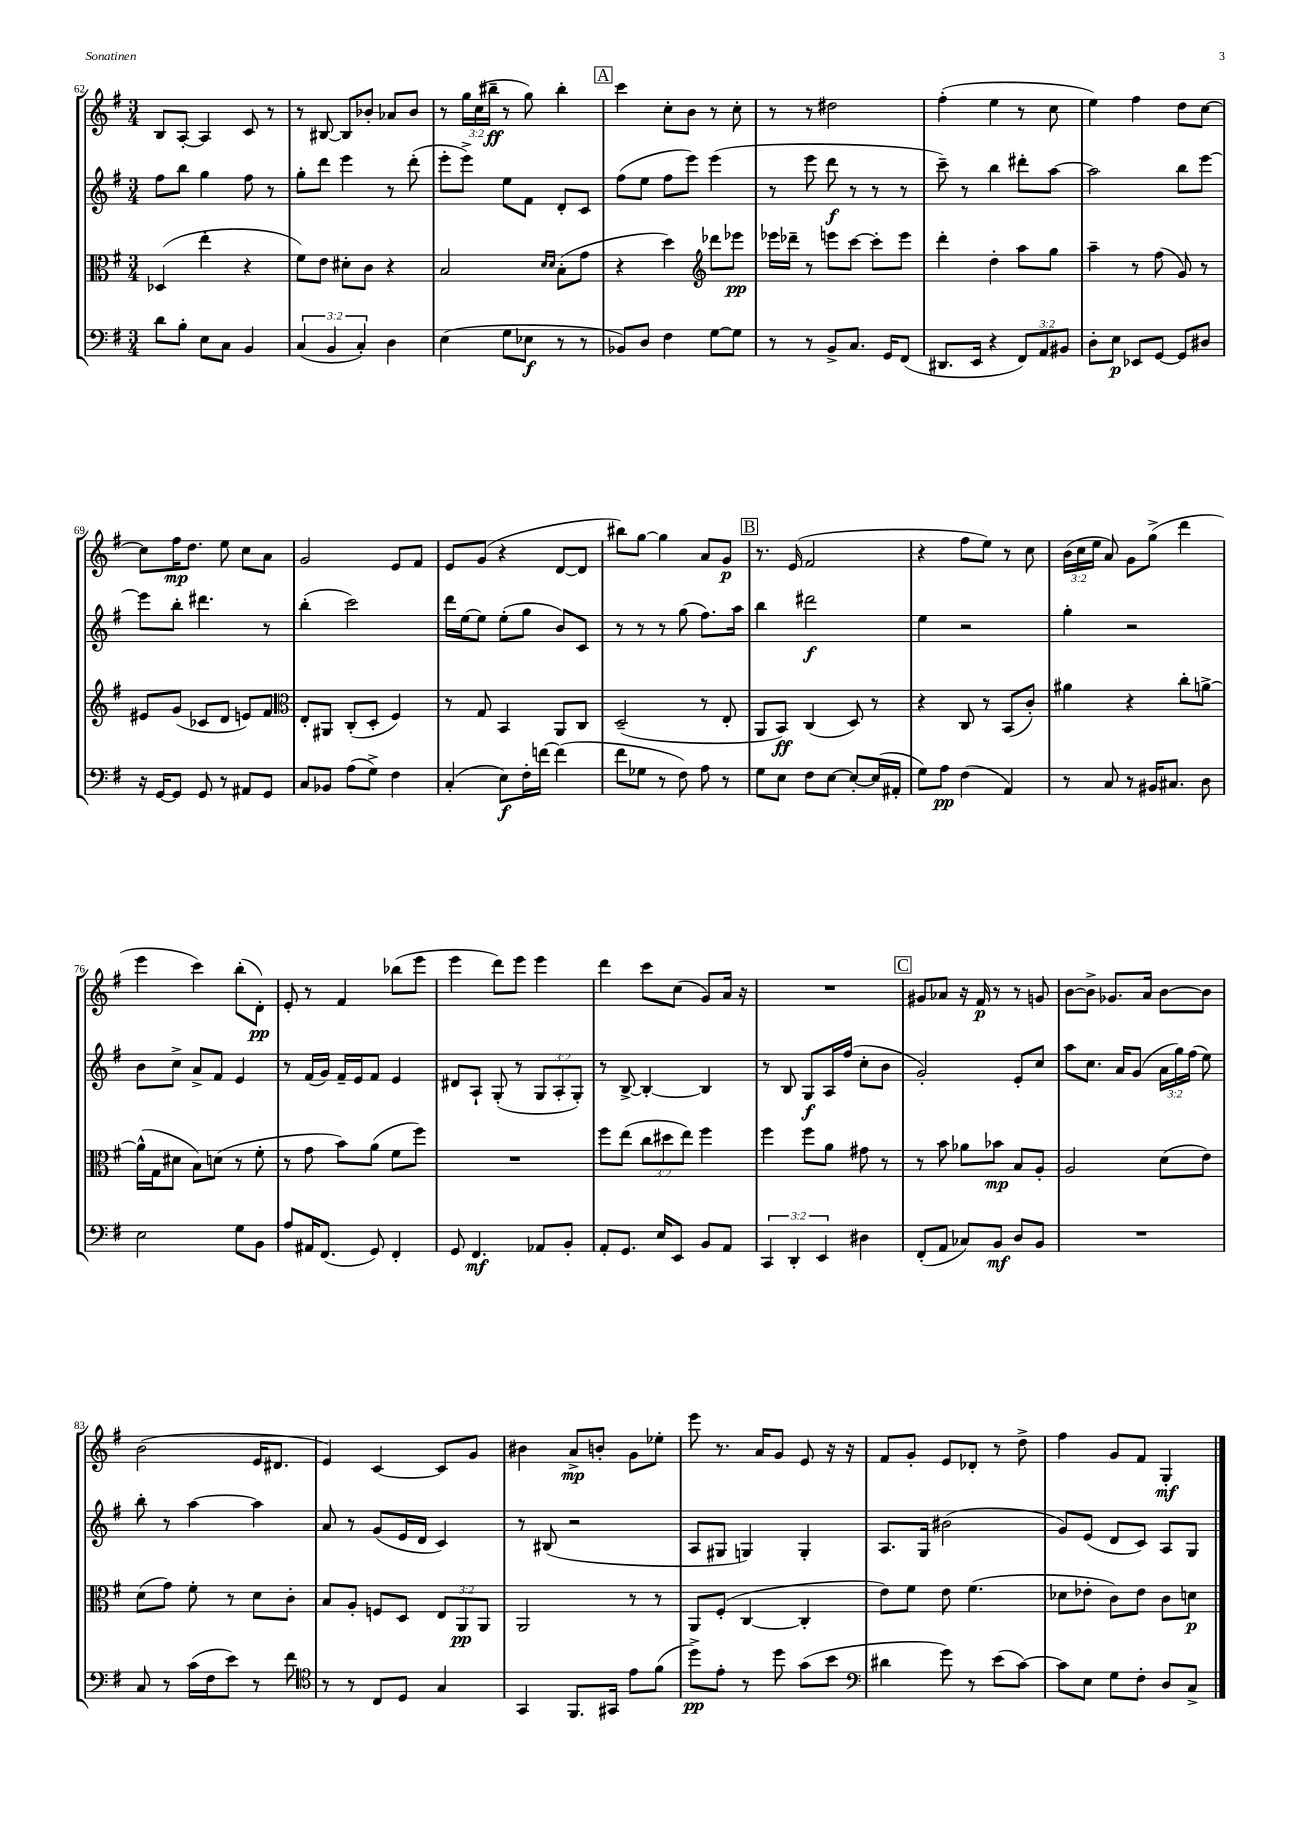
<<
\new StaffGroup <<
\new Staff = "s0" {
    \clef treble \key g \major \numericTimeSignature \time 3/4 \override Staff.TupletNumber.text = #tuplet-number::calc-fraction-text
    \autoBeamOff b8[ a8]~-. a4 c'8 r8 |
    r8 bis8~ bis8[ bes'8]-. aes'8[ bes'8] |
    r8 \tuplet 3/2 { g''16[ c''16( bis''16]--\ff } r8 g''8) bis''4-. |
    \mark \markup { \box "A" } c'''4 c''8[-. b'8] r8 c''8-. |
    r8 r8 dis''2 |
    fis''4-.( e''4 r8 c''8 |
    e''4) fis''4 d''8[ c''8]~ |
    c''8[ fis''16\mp d''8.] e''8 c''8[ a'8] |
    g'2 e'8[ fis'8] |
    e'8[ g'8]( r4 d'8[~ d'8] |
    bis''8[) g''8]~ g''4 a'8[ g'8]\p |
    \mark \markup { \box "B" } r8. e'16( fis'2 |
    r4 fis''8[ e''8]) r8 c''8 |
    \tuplet 3/2 { b'16[( c''16 e''16] } a'8) g'8[ g''8]->( d'''4 |
    e'''4 c'''4) b''8[-.( d'8]-.\pp) |
    e'8-. r8 fis'4 bes''8[( e'''8] |
    e'''4 d'''8[) e'''8] e'''4 |
    d'''4 c'''8[ c''8]( g'8[) a'16] r16 |
    R2. |
    \mark \markup { \box "C" } gis'8[ aes'8] r16 fis'16\p r8 r8 g'8 |
    b'8[~ b'8]-> ges'8.[ a'16] b'8[~ b'8] |
    b'2( e'16[ dis'8.] |
    e'4) c'4~ c'8[ g'8] |
    bis'4 a'8[->\mp b'8]-. g'8[ ees''8]-. |
    e'''8 r8. a'16[ g'8] e'8 r16 r16 |
    fis'8[ g'8]-. e'8[ des'8]-. r8 d''8-> |
    fis''4 g'8[ fis'8] g4-.\mf \bar "|." |
}
\new Staff = "s1" {
    \clef treble \key g \major \numericTimeSignature \time 3/4 \override Staff.TupletNumber.text = #tuplet-number::calc-fraction-text
    \autoBeamOff fis''8[ b''8] g''4 fis''8 r8 |
    g''8[-. d'''8] e'''4 r8 d'''8-.( |
    e'''8[-. e'''8]->) e''8[ fis'8] d'8[-. c'8] |
    \mark \markup { \box "A" } fis''8[( e''8] fis''8[ e'''8]) e'''4( |
    r8 e'''8 d'''8\f r8 r8 r8 |
    c'''8--) r8 b''4 dis'''8[-. a''8]~ |
    a''2 b''8[ e'''8]~ |
    e'''8[ b''8]-. dis'''4. r8 |
    b''4-.( c'''2) |
    d'''16[ e''16~ e''8] e''8[-.( g''8] b'8[) c'8] |
    r8 r8 r8 g''8( fis''8.[) a''16] |
    \mark \markup { \box "B" } b''4 dis'''2\f |
    e''4 r2 |
    g''4-. r2 |
    b'8[ c''8]-> a'8[-> fis'8] e'4 |
    r8 fis'16[( g'16]) fis'16[-- e'16 fis'8] e'4 |
    dis'8[ a8]-! g8-.( r8 \tuplet 3/2 { g8[ a8-. g8]-.) } |
    r8 b8~-> b4~-. b4 |
    r8 b8 g8[\f a16 fis''16]( c''8[-. b'8] |
    \mark \markup { \box "C" } g'2-.) e'8[-. c''8] |
    a''8[ c''8.] a'16[ g'8]( \tuplet 3/2 { a'16[ g''16) fis''16]( } e''8) |
    b''8-. r8 a''4~ a''4 |
    a'8 r8 g'8[( e'16 d'16] c'4) |
    r8 bis8( r2 |
    a8[ gis8] g4) g4-. |
    a8.[ g16] bis'2( |
    g'8[) e'8]( d'8[ c'8]) a8[ g8] \bar "|." |
}
\new Staff = "s2" {
    \clef alto \key g \major \numericTimeSignature \time 3/4 \override Staff.TupletNumber.text = #tuplet-number::calc-fraction-text
    \autoBeamOff des4( e''4-. r4 |
    fis'8[) e'8] dis'8[-. c'8] r4 |
    b2 \grace { d'16[ d'16] } b8[-.( g'8] |
    \mark \markup { \box "A" } r4 d''4) \clef treble des'''8[ ees'''8]\pp |
    ees'''16[ des'''16]-- r8 e'''8[ c'''8]~ c'''8[-. e'''8] |
    d'''4-. d''4-. a''8[ g''8] |
    a''4-- r8 fis''8( g'8) r8 |
    eis'8[ g'8]( ces'8[ d'8] e'8[) fis'8] |
    \clef alto e8[-. ais,8] c8[-.( d8]-. fis4) |
    r8 g8 b,4 a,8[ c8] |
    d2--( r8 e8-. |
    \mark \markup { \box "B" } a,8[ b,8]\ff) c4( d8) r8 |
    r4 c8 r8 b,8[( c'8]-.) |
    ais'4 r4 c''8[-. a'8]~-> |
    a'16[-^( g16 dis'8] b8[) d'8]( r8 fis'8-. |
    r8 g'8 b'8[) a'8]( fis'8[ fis''8]) |
    R2. |
    fis''8[ e''8]( \tuplet 3/2 { c''8[ dis''8 e''8]) } fis''4 |
    fis''4 fis''8[ a'8] gis'8 r8 |
    \mark \markup { \box "C" } r8 b'8 aes'8[ bes'8]\mp b8[ a8]-. |
    a2 d'8[( e'8]) |
    d'8[( g'8]) fis'8-. r8 d'8[ c'8]-. |
    b8[ a8]-. f8[ d8] \tuplet 3/2 { e8[ a,8\pp a,8] } |
    a,2 r8 r8 |
    a,8[ fis8]-.( c4~ c4-. |
    e'8[) fis'8] e'8 fis'4.( |
    des'8[ ees'8]-. c'8[) ees'8] c'8[ d'8]\p \bar "|." |
}
\new Staff = "s3" {
    \clef bass \key g \major \numericTimeSignature \time 3/4 \override Staff.TupletNumber.text = #tuplet-number::calc-fraction-text
    \autoBeamOff d'8[ b8]-. e8[ c8] b,4 |
    \tuplet 3/2 { c4( b,4 c4-.) } d4 |
    e4( g8[ ees8]\f r8 r8 |
    \mark \markup { \box "A" } bes,8[) d8] fis4 g8[~ g8] |
    r8 r8 b,8[-> c8.] g,16[ fis,8]( |
    dis,8.[ e,16] r4 \tuplet 3/2 { fis,8[) a,8 bis,8] } |
    d8[-. e8]\p ees,8[ g,8]~ g,8[ dis8] |
    r16 g,16[~ g,8] g,8 r8 ais,8[ g,8] |
    c8[ bes,8] a8[( g8]->) fis4 |
    c4-.( e8[\f) fis16-. f'16]~ f'4( |
    fis'8[ ges8] r8 fis8) a8 r8 |
    \mark \markup { \box "B" } g8[ e8] fis8[ e8]~ e8[~-. e16( ais,16]-. |
    g8[) a8]\pp fis4( a,4) |
    r8 c8 r8 bis,16[ cis8.] d8 |
    e2 g8[ b,8] |
    a8[ ais,16 fis,8.]( g,8) fis,4-. |
    g,8 fis,4.\mf aes,8[ b,8]-. |
    a,8[-. g,8.] e16[ e,8] b,8[ a,8] |
    \tuplet 3/2 { c,4 d,4-. e,4 } dis4 |
    \mark \markup { \box "C" } fis,8[-.( a,8] ces8[) b,8]\mf d8[ b,8] |
    R2. |
    c8 r8 c'16[( fis16 e'8]) r8 fis'8 |
    \clef tenor r8 r8 c8[ d8] g4 |
    g,4 fis,8.[ gis,16] e'8[ fis'8]( |
    d''8[->\pp) e'8]-. r8 d''8 g'8[( b'8] |
    \clef bass dis'4 g'8) r8 e'8[( c'8]~) |
    c'8[ e8] g8[ fis8]-. d8[ c8]-> \bar "|." |
}
>>
>>
\layout { \context { \Score currentBarNumber = #62 } }
